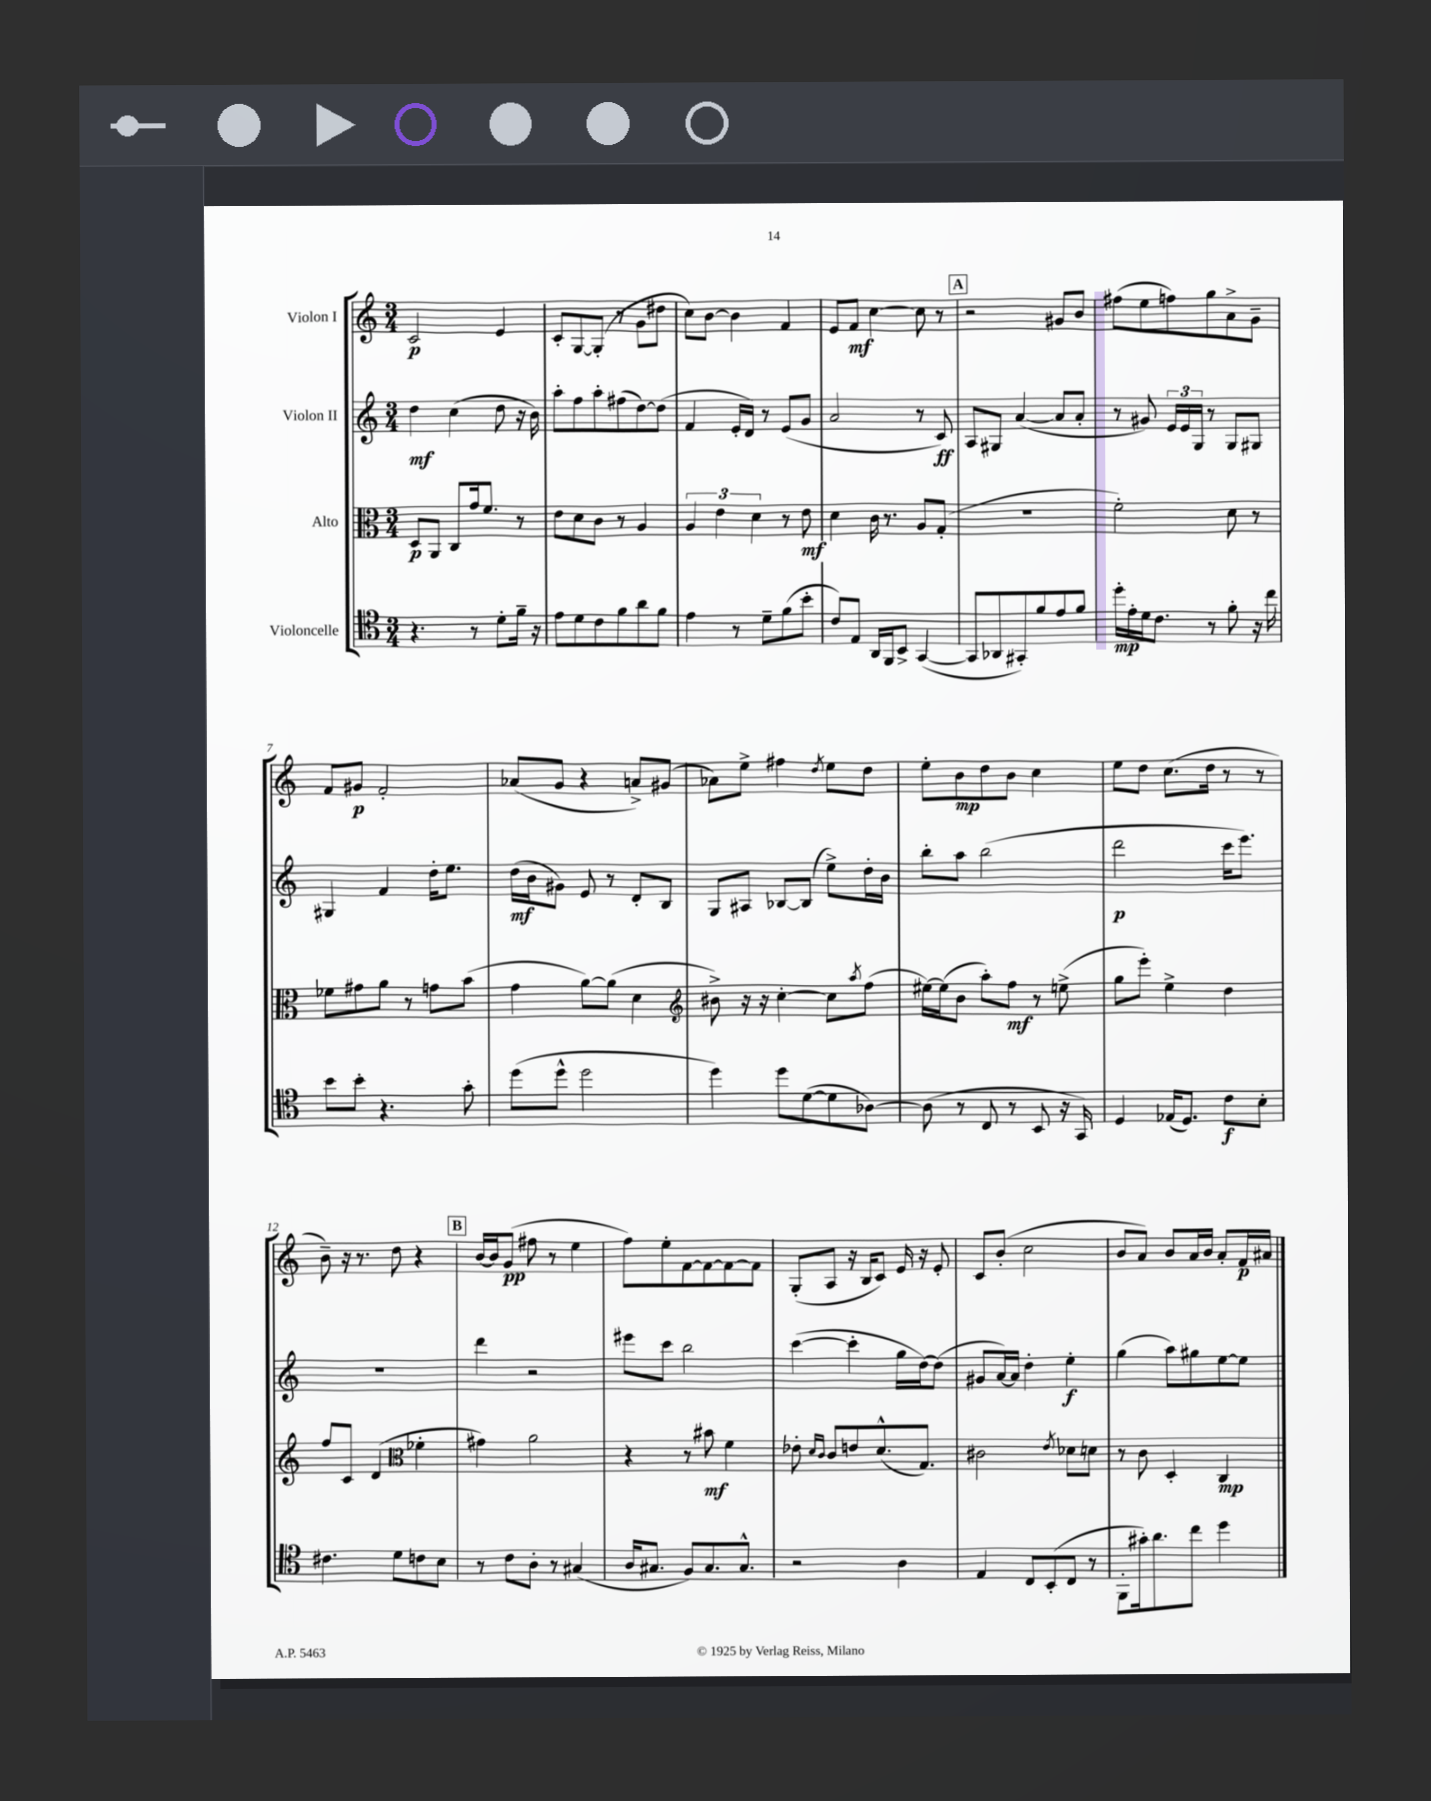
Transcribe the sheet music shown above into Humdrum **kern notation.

**kern	**dynam	**kern	**dynam	**kern	**dynam	**kern	**dynam
*part4	*part4	*part3	*part3	*part2	*part2	*part1	*part1
*staff4	*staff4	*staff3	*staff3	*staff2	*staff2	*staff1	*staff1
*I"Violoncelle	*	*I"Alto	*	*I"Violon II	*	*I"Violon I	*
*clefC4	*	*clefC3	*	*clefG2	*	*clefG2	*
*k[]	*	*k[]	*	*k[]	*	*k[]	*
*M3/4	*	*M3/4	*	*M3/4	*	*M3/4	*
=1	=1	=1	=1	=1	=1	=1	=1
4.r	.	8D/L	p	4dd\	mf	2c/	p
.	.	8AA/J	.	.	.	.	.
.	.	8C/L	.	(4cc\	.	.	.
8r	.	16g/k	.	.	.	.	.
.	.	8.f/J	.	.	.	.	.
8d'\L	.	.	.	8dd\	.	4e/	.
16f~\Jk	.	8r	.	16r	.	.	.
16r	.	.	.	16b\)	.	.	.
=2	=2	=2	=2	=2	=2	=2	=2
8e\L	.	8e\L	.	8aa'\L	.	8c'/L	.
8d\	.	8d\	.	8ff\	.	[8G/	.
8c\	.	8c\J	.	8aa'\	.	(8G'/J]	.
8f\	.	8r	.	(8ff#X\	.	8r	.
8a\	.	4A/	.	[8dd\)	.	8g\L	.
8f\J	.	.	.	(8dd\J]	.	8dd#X\J	.
=3	=3	=3	=3	=3	=3	=3	=3
4e\	.	6A/	.	4f/	.	8cc\L)	.
.	.	.	.	.	.	[8b\J	.
.	.	6e\	.	.	.	.	.
8r	.	.	.	16e'/LL	.	4b\]	.
.	.	.	.	16d/JJ)	.	.	.
.	.	6d\	.	.	.	.	.
8d~\L	.	.	.	8r	.	.	.
(8f\	.	8r	.	(8e/L	.	4f/	.
8b'\J	.	8e\	mf	8g/J	.	.	.
=4	=4	=4	=4	=4	=4	=4	=4
8c/L)	.	4d\	.	2a/	.	8e/L	.
8E/J	.	.	.	.	.	8f/J	mf
16AA/LL	.	16c\	.	.	.	[4cc\	.
16FF/J	.	8.r	.	.	.	.	.
8BB^/J	.	.	.	.	.	.	.
([4GG/	.	8A/L	.	8r	.	8cc\]	.
.	.	(8G'/J	.	8c/)	ff	8r	.
!!LO:REH:place=s1:t=A
=5	=5	=5	=5	=5	=5	=5	=5
8GG/L]	.	2.r	.	8A/L	.	2r	.
8AA-X/	.	.	.	8G#X/J	.	.	.
8GG#X'/)	.	.	.	([4a/	.	.	.
8f/	.	.	.	.	.	.	.
8e/	.	.	.	8a/L]	.	8g#X/L	.
8f/J	.	.	.	8a'/J	.	8b/J	.
=6	=6	=6	=6	=6	=6	=6	=6
16dd'\LL	mp	2f'\)	.	8r	.	(8ff#X\L	.
16e'\	.	.	.	.	.	.	.
16d\J	.	.	.	8g#X/)	.	8ee\	.
8.c\J	.	.	.	.	.	.	.
.	.	.	.	24e/LL	.	8ffn\)	.
.	.	.	.	24e/	.	.	.
.	.	.	.	24G/JJ	.	.	.
8r	.	.	.	8r	.	8gg\	.
8f'\	.	8d\	.	8G/L	.	8a^\	.
16r	.	8r	.	8G#X/J	.	8g~\J	.
16cc\	.	.	.	.	.	.	.
!!LO:LB:g=z
=7	=7	=7	=7	=7	=7	=7	=7
8b\L	.	8f-X\L	.	4G#X/	.	8f/L	.
8b'\J	.	8g#X\	.	.	.	8g#X/J	p
4.r	.	8a\J	.	4f/	.	2f'/	.
.	.	8r	.	.	.	.	.
.	.	8gn\L	.	16dd'\KL	.	.	.
.	.	.	.	8.ee\J	.	.	.
8g'\	.	(8b\J	.	.	.	.	.
=8	=8	=8	=8	=8	=8	=8	=8
(8dd\L	.	4g\	.	(16dd\LL	mf	(8a-X/L	.
.	.	.	.	16b\J	.	.	.
8dd^^\J	.	.	.	8g#X\J)	.	8g/J	.
2dd\	.	[8a\L)	.	8e/	.	4r	.
.	.	(8a\J]	.	8r	.	.	.
.	.	4d\	.	8d'/L	.	8an^/L)	.
.	.	.	.	8B/J	.	(8g#X/J	.
=9	=9	=9	=9	=9	=9	=9	=9
*	*	*clefG2	*	*	*	*	*
4dd\)	.	8b#X^\)	.	8G/L	.	8a-X\L)	.
.	.	16r	.	8A#X/J	.	8ee^\J	.
.	.	16r	.	.	.	.	.
8dd\L	.	[4cc'\	.	[8B-X/L	.	4ff#X\	.
([8d\	.	.	.	(8B-/J]	.	.	.
.	.	.	.	.	.	8qdd/	.
8d\]	.	8cc\L]	.	8ee^\L)	.	8ee\L	.
.	.	8qaa/	.	.	.	.	.
[8A-X\J)	.	(8ff\J	.	16dd'\L	.	8dd\J	.
.	.	.	.	16b\JJ	.	.	.
=10	=10	=10	=10	=10	=10	=10	=10
(8A-\]	.	[16ee#X\LL)	.	8bb'\L	.	8ee'\L	.
.	.	(16ee#\J]	.	.	.	.	.
8r	.	8b\J	.	8aa\J	.	8b\	mp
8C/	.	8aa'\L)	.	(2bb\	.	8dd\	.
8r	.	8ff\J	mf	.	.	8b\J	.
8BB/	.	8r	.	.	.	4cc\	.
16r	.	(8een^\	.	.	.	.	.
16GG/)	.	.	.	.	.	.	.
=11	=11	=11	=11	=11	=11	=11	=11
4D/	.	8gg\L	.	2ddd\	p	8ee\L	.
.	.	8eee'\J)	.	.	.	8dd\J	.
(16E-X/KL	.	4ee^\	.	.	.	(8.cc\L	.
8.D/J)	.	.	.	.	.	.	.
.	.	.	.	.	.	16dd\Jk	.
8c\L	f	4dd\	.	16ccc\KL	.	8r	.
.	.	.	.	8.eee\J)	.	.	.
8B'\J	.	.	.	.	.	8r	.
!!LO:LB:g=z
=12	=12	=12	=12	=12	=12	=12	=12
4.c#X\	.	8ff/L	.	2.r	.	8b~\)	.
.	.	8c/J	.	.	.	16r	.
.	.	.	.	.	.	8.r	.
.	.	(4d/	.	.	.	.	.
8d\L	.	.	.	.	.	8dd\	.
*	*	*clefC3	*	*	*	*	*
8cn\	.	4f-X'\	.	.	.	4r	.
8B\J	.	.	.	.	.	.	.
!!LO:REH:place=s1:t=B
=13	=13	=13	=13	=13	=13	=13	=13
8r	.	4g#X\)	.	4ddd\	.	[16b/LL	.
.	.	.	.	.	.	16b/J]	.
8c\L	.	.	.	.	.	(8g/J	pp
8A'\J	.	2a\	.	2r	.	8ff#X\	.
8r	.	.	.	.	.	8r	.
(4G#X/	.	.	.	.	.	4ee\	.
=14	=14	=14	=14	=14	=14	=14	=14
16A/KL	.	4r	.	8eee#X\L	.	8ff\L)	.
8.G#X/J	.	.	.	.	.	.	.
.	.	.	.	8ccc\J	.	8ee'\	.
8F/L)	.	8r	.	2bb\	.	[8f\	.
8.G#/	.	8b#X\	mf	.	.	8f\_	.
.	.	4f\	.	.	.	8f\_	.
8.G#^^/J	.	.	.	.	.	.	.
.	.	.	.	.	.	8f\J]	.
=15	=15	=15	=15	=15	=15	=15	=15
2r	.	8e-X'\	.	([4ccc\	.	(8G'/L	.
.	.	16qqd/LL	.	.	.	.	.
.	.	16qqc/JJ	.	.	.	.	.
.	.	8c/L	.	.	.	8A/J	.
.	.	8en/	.	4ccc'\]	.	16r	.
.	.	.	.	.	.	16B/KL	.
.	.	(8.d^^/	.	.	.	8c/J)	.
4A\	.	.	.	16gg\LL	.	16e/	.
.	.	8.G/J)	.	[16dd\J)	.	16r	.
.	.	.	.	(8dd\J]	.	8e'/	.
=16	=16	=16	=16	=16	=16	=16	=16
4E/	.	2c#X\	.	8g#X/L	.	8c/L	.
.	.	.	.	[16a/L)	.	(8b'/J	.
.	.	.	.	16a/JJ]	.	.	.
8C/L	.	.	.	4dd'\	.	2cc\	.
(8BB'/	.	.	.	.	.	.	.
.	.	8qe/	.	.	.	.	.
8C/J	.	8d-X\L	.	4ee'\	f	.	.
8r	.	8dn\J	.	.	.	.	.
=17	=17	=17	=17	=17	=17	=17	=17
8FF'\L	.	8r	.	(4gg\	.	8b/L	.
16g#X'\k)	.	8c\	.	.	.	8a/J)	.
8.a\	.	.	.	.	.	.	.
.	.	4D'/	.	8aa\L)	.	8b/L	.
8cc\J	.	.	.	8gg#X\	.	16a/L	.
.	.	.	.	.	.	16b/JJ	.
4dd\	.	4C/	mp	[8ee\	.	8a'/L	.
.	.	.	.	8ee\J]	.	16f/L	p
.	.	.	.	.	.	16a#X/JJ	.
==	==	==	==	==	==	==	==
*-	*-	*-	*-	*-	*-	*-	*-
